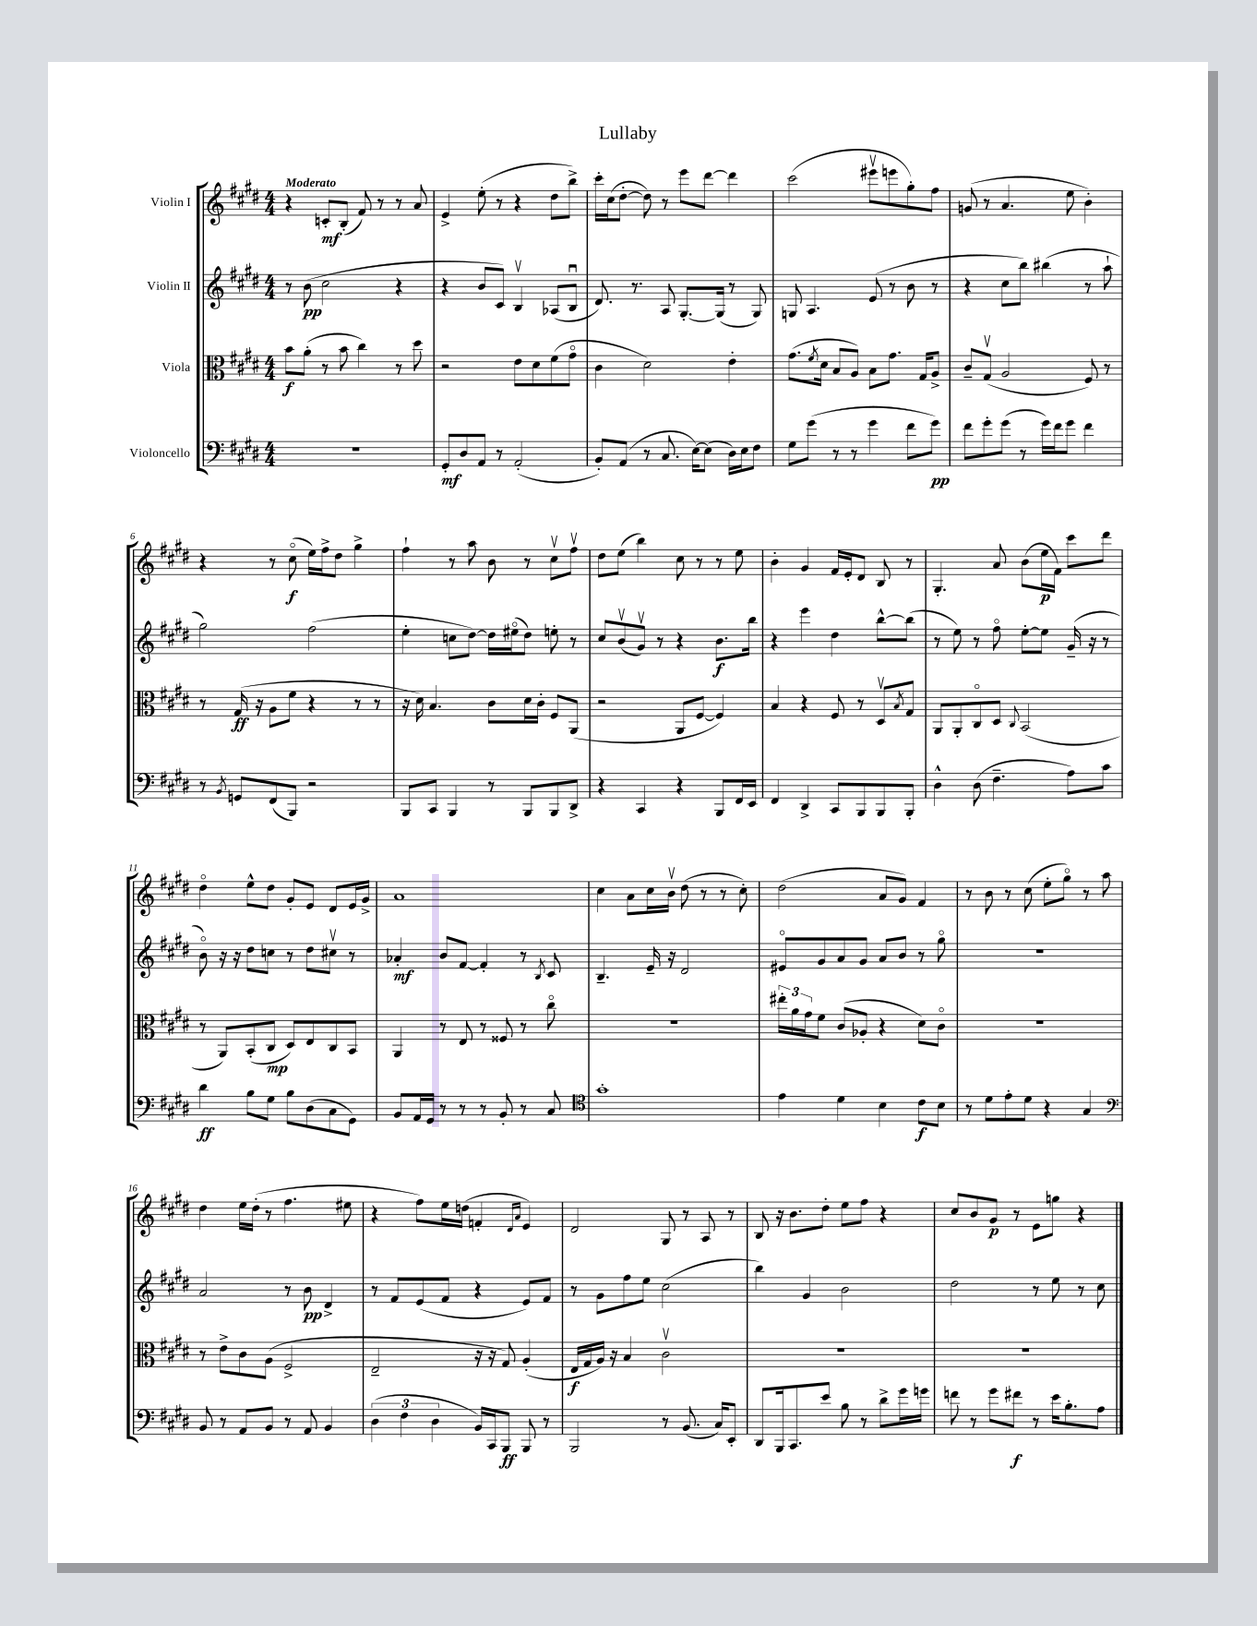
\header { title = "Lullaby" }
<<
\new StaffGroup <<
\new Staff = "s0" \with { instrumentName = "Violin I" } {
    \clef treble \key e \major \numericTimeSignature \time 4/4 \tempo "Moderato"
    r4 c'8-.\mf b8-.( fis'8) r8 r8 a'8 |
    e'4-> e''8-.( r8 r4 dis''8 b''8->) |
    cis'''16-. cis''16( dis''8~-. dis''8) r8 e'''8 dis'''8~ dis'''4 |
    cis'''2( eis'''8\upbow e'''8 gis''8-.) fis''8 |
    g'8( r8 a'4. e''8 b'4-.) |
    r4 r8 cis''8\flageolet\f( e''16) fis''16-> dis''8 gis''4-> |
    fis''4-! r8 a''8 b'8 r8 cis''8\upbow fis''8\upbow |
    dis''8 e''8( b''4) cis''8 r8 r8 e''8 |
    b'4-. gis'4 fis'16 e'16-. dis'8 b8 r8 |
    gis4.-. a'8 b'8( e''16\p fis'16) cis'''8 dis'''8 |
    dis''4\flageolet e''8-^ dis''8 gis'8-. e'8 dis'8 e'16 gis'16-> |
    a'1 |
    cis''4 a'8 cis''16 b'16\upbow dis''8( r8 r8 cis''8-.) |
    dis''2( a'8 gis'8) fis'4 |
    r8 b'8 r8 cis''8( e''8-. gis''8\flageolet) r8 a''8 |
    dis''4 e''16 dis''16-.( r8 fis''4. eis''8 |
    r4 fis''8) e''16 d''16( f'4-. \grace { dis'16 a'16 } e'4) |
    dis'2 gis8 r8 a8 r8 |
    b8 r16 b'8. dis''8-. e''8 fis''8 r4 |
    cis''8 b'8 gis'8\p r8 e'8 g''8 r4 \bar "|." |
}
\new Staff = "s1" \with { instrumentName = "Violin II" } {
    \clef treble \key e \major \numericTimeSignature \time 4/4
    r8 b'8\pp( cis''2 r4 |
    r4 b'8 cis'8) b4\upbow aes8( b8\downbow |
    dis'8.) r8. a8 gis8.~-. gis16( r8 gis8) |
    g8 a4. e'8( r8 b'8 r8 |
    r4 cis''8 b''8) bis''4( r8 a''8-! |
    gis''2) fis''2( |
    e''4-. c''8 dis''8~) dis''16 eis''16\flageolet( dis''8) e''8-. r8 |
    cis''8 b'8\upbow( gis'8\upbow) r8 r4 b'8.\f b''16 |
    r4 e'''4 dis''4 b''8~-^ b''8( |
    r8 e''8) r8 fis''8\flageolet e''8~-. e''8 gis'16--( r16 r8 |
    b'8\flageolet) r16 r16 dis''8 c''8 r8 dis''8 cis''8\upbow r8 |
    aes'4-.\mf b'8 fis'8~ fis'4-. r8 \acciaccatura { b8 } cis'8 |
    b4.-- e'16-- r16 dis'2 |
    eis'8\flageolet gis'8 a'8 gis'8 a'8 b'8 r8 gis''8\flageolet |
    R1 |
    a'2 r8 b'8\pp dis'4-> |
    r8 fis'8 e'8( fis'8 r4 e'8) fis'8 |
    r8 gis'8 fis''8 e''8 cis''2( |
    b''4) gis'4 b'2 |
    dis''2 r8 e''8 r8 cis''8 \bar "|." |
}
\new Staff = "s2" \with { instrumentName = "Viola" } {
    \clef alto \key e \major \numericTimeSignature \time 4/4
    b'8\f a'8-.( r8 b'8 cis''4) r8 dis''8 |
    r2 e'8 dis'8 fis'8( gis'8\flageolet |
    cis'4 dis'2) e'4-. |
    gis'8.( \acciaccatura { fis'8 } dis'16 b8 a8) b8 gis'8. gis16 a8-> |
    cis'8-- gis8\upbow( a2 fis8) r8 |
    r8 gis16\ff( r16 a8 fis'8 r4 r8 r8 |
    r16 dis'16) b4. cis'8 dis'16 cis'16-. fis8 a,8( |
    r2 a,8 fis8~ fis4) |
    b4 r4 fis8 r8 dis8\upbow \acciaccatura { b8 } gis8 |
    a,8 a,8-. cis8\flageolet dis8 \appoggiatura { cis8 } b,2( |
    r8 a,8) b,8-.( cis8\mp dis8) e8 cis8 b,8 |
    a,4 r8 e8 r8 fisis8 r8 cis''8\flageolet |
    r1 |
    \tuplet 3/2 { eis''16-. a'16 gis'16 } fis'8 cis'8( aes8-. r4 dis'8) cis'8\flageolet |
    R1 |
    r8 e'8-> cis'8 a8( fis2-> |
    e2-- r16 r16 gis8) a4-.( |
    e16\f gis16 a16) r16 b4 cis'2\upbow |
    R1 |
    R1 \bar "|." |
}
\new Staff = "s3" \with { instrumentName = "Violoncello" } {
    \clef bass \key e \major \numericTimeSignature \time 4/4
    R1 |
    gis,8-.\mf dis8 a,8 r8 a,2-.( |
    b,8-.) a,8( r8 cis8. e16~) e8( dis16) e16 fis8 |
    gis8 gis'8( r8 r8 gis'4 fis'8 gis'8\pp) |
    fis'8 gis'8-. gis'8( r8 gis'16) fis'16 gis'8 fis'4 |
    r8 \acciaccatura { b,8 } g,8 fis,8( b,,8) r2 |
    b,,8 cis,8 b,,4 r8 b,,8 b,,8 dis,8-> |
    r4 cis,4 r4 b,,8 fis,16 e,16 |
    fis,4 dis,4-> cis,8 b,,8 b,,8 b,,8-. |
    dis4-^ dis8( fis4.-- a8) cis'8 |
    dis'4\ff b8 gis8 b8 dis8( cis8 gis,8) |
    b,8 a,16 gis,16 r8 r8 r8 b,8-. r8 cis8 |
    \clef tenor gis'1-. |
    e'4 dis'4 b4 cis'8\f b8 |
    r8 dis'8 e'8-. dis'8 r4 gis4 |
    \clef bass b,8 r8 a,8 b,8 r8 a,8 b,4 |
    \tuplet 3/2 { dis4( fis4 dis4 } b,16) cis,16 b,,8\ff b,,8 r8 |
    b,,2 r8 b,8.( cis16) e,8-. |
    dis,8 b,,16 cis,8. e'8 b8 r8 dis'8-> gis'16 g'16 |
    f'8 r8 gis'8 fis'8\f r8 e'16 b8.-. a8 \bar "|." |
}
>>
>>
